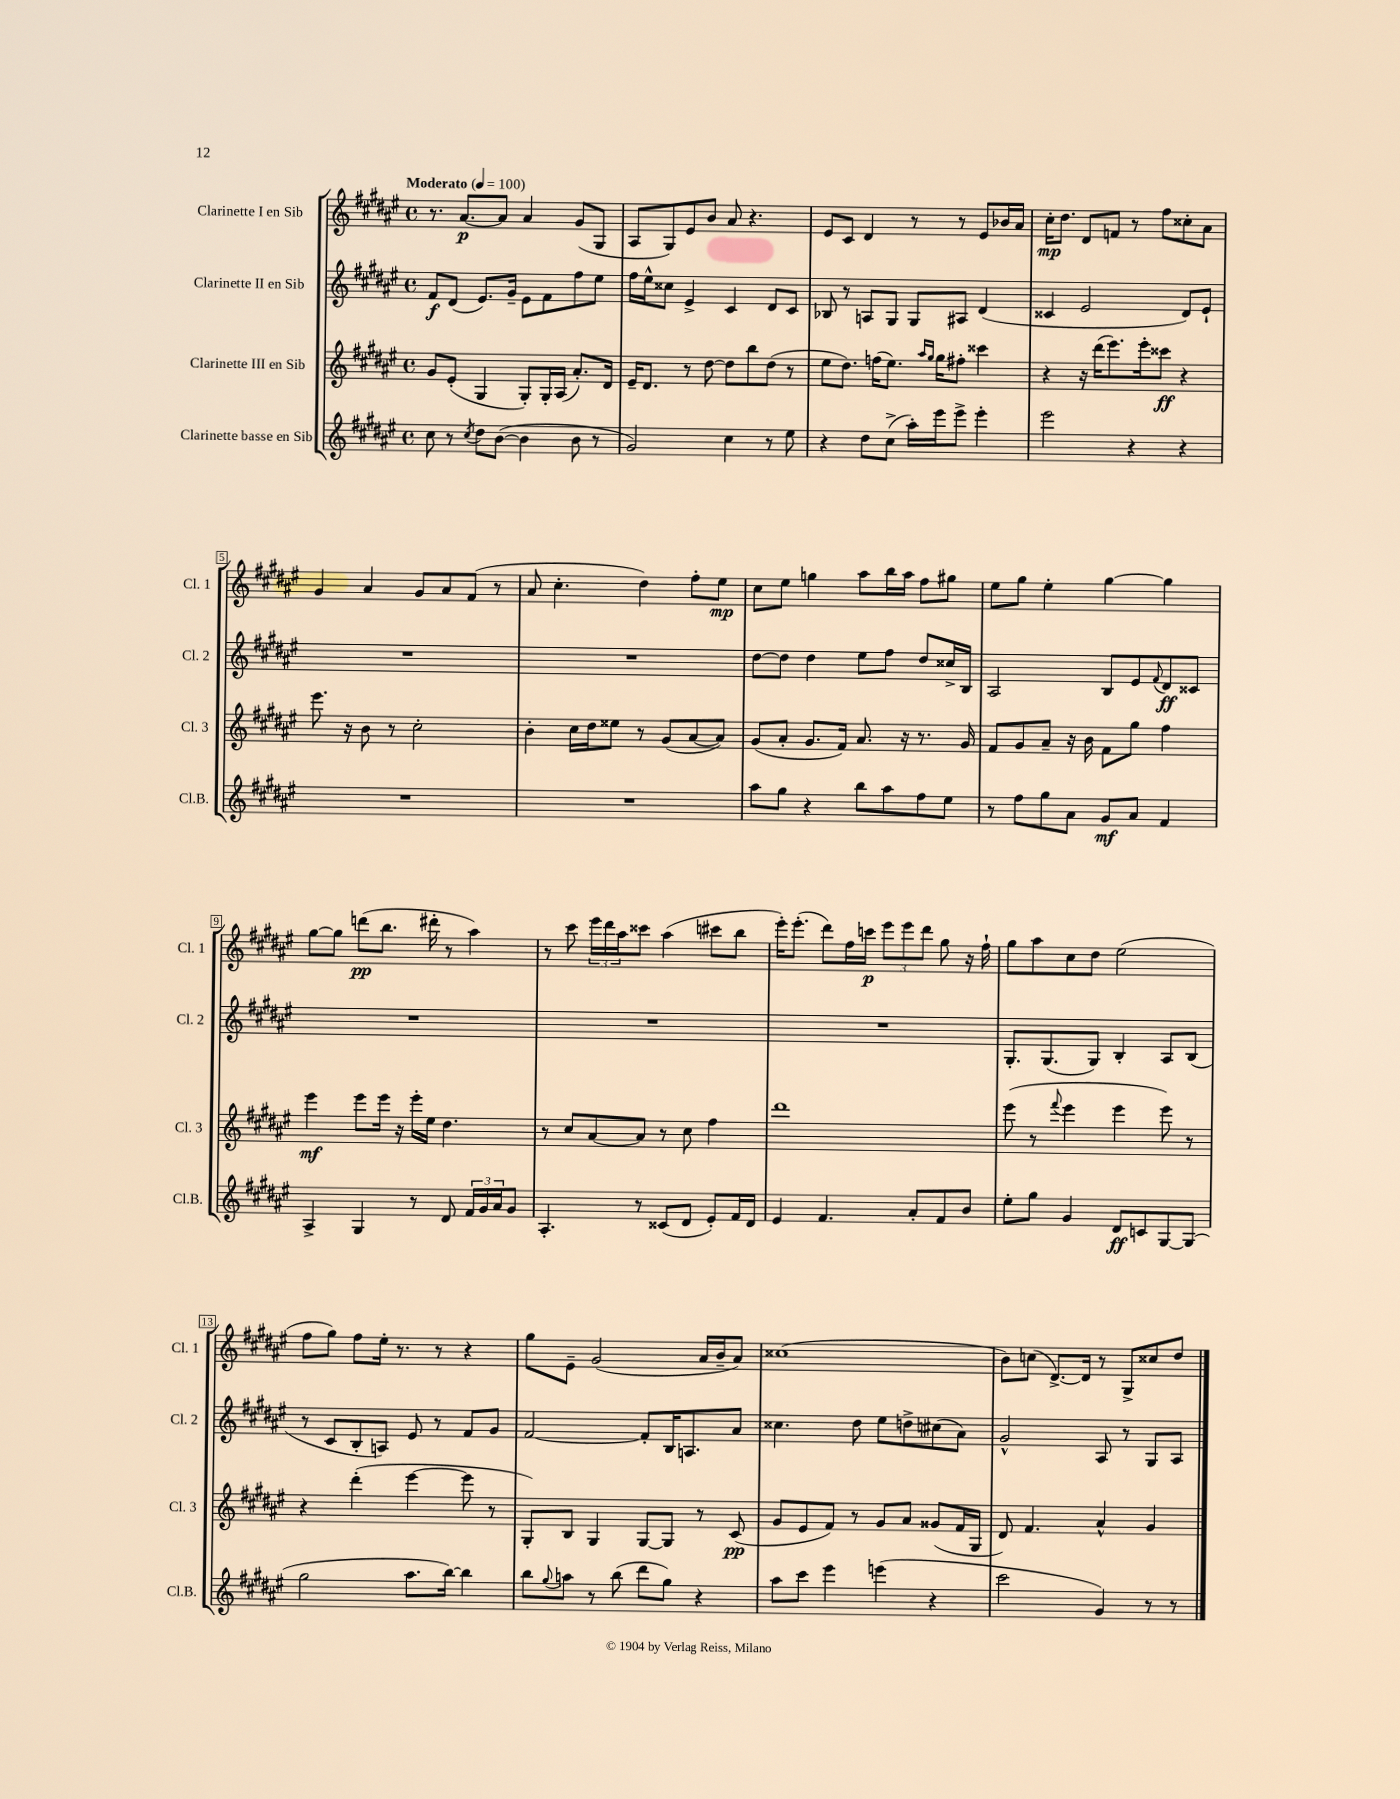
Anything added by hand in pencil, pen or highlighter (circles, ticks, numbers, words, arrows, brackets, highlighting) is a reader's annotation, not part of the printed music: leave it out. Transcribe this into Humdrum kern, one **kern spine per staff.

**kern	**kern	**kern	**kern
*staff4	*staff3	*staff2	*staff1
*clefG2	*clefG2	*clefG2	*clefG2
*k[f#c#g#d#a#e#]	*k[f#c#g#d#a#e#]	*k[f#c#g#d#a#e#]	*k[f#c#g#d#a#e#]
*M4/4	*M4/4	*M4/4	*M4/4
*met(c)	*met(c)	*met(c)	*met(c)
*MM100	*MM100	*MM100	*MM100
8cc#	8g#	8f#	8.r
8r	(8e#'	(8d#	.
.	.	.	[8.a#
8qcc#	.	.	.
8dd#	4G#	8.e#)	.
([8b	.	.	8a#]
.	.	16g#~	.
4b]	8G#')	8e#	4a#
.	16G#'	8f#	.
.	(16A#	.	.
8b	8.a#')	8ff#	(8g#
8r	.	8ee#	8G#
.	16d#	.	.
=	=	=	=
2g#)	16e#~	16ff#	8A#
.	8.d#	16ee#^^	.
.	.	8cc##	8G#)
.	8r	4e#^	8e#
.	[8dd#	.	8b
4cc#	8dd#]	4c#	8a#
.	8bb	.	4.r
8r	(8dd#	8d#	.
8ee#	8r	8c#	.
=	=	=	=
4r	8ee#	8B-	8e#
.	8.dd#)	8r	8c#
8dd#	.	8A	4d#
.	(16ff	.	.
(8cc#^	8.ee#)	8G#	.
16aa#')	.	8G#	8r
.	16qqaa#	.	.
.	16qqgg#	.	.
16eee#	16gg#	.	.
8eee#^	8ff#'	8A#	8r
4eee#'	4ccc##	(4d#	8e#
.	.	.	16b-
.	.	.	16a#
=	=	=	=
2eee#	4r	4c##	16cc#'
.	.	.	8.dd#
.	16r	2e#	8d#
.	(16ddd#	.	.
.	8.eee#)	.	8f
4r	.	.	8r
.	16eee#'	.	.
.	8ccc##	.	8ff#
4r	4r	8d#)	8cc##'
.	.	8e#`	8a#
=	=	=	=
1r	8.eee#	1r	4g#
.	16r	.	.
.	8b	.	4a#
.	8r	.	.
.	2cc#'	.	8g#
.	.	.	8a#
.	.	.	(8f#
.	.	.	8r
=	=	=	=
1r	4b'	1r	8a#
.	.	.	4.cc#'
.	16cc#	.	.
.	16dd#	.	.
.	8ee##	.	.
.	8r	.	4dd#)
.	(8g#	.	.
.	[8a#	.	8ff#'
.	8a#])	.	8ee#
=	=	=	=
8aa#	(8g#	[8dd#	8cc#
8gg#	8a#'	8dd#]	8ee#
4r	8.g#	4dd#	4gg
.	16f#)	.	.
8bb	8.a#	8ee#	8aa#
8aa#	.	8ff#	16bb
.	16r	.	16aa#
8ff#	8.r	8dd#	8ff#
8ee#	.	16cc##^	8gg#
.	16g#	16B	.
=	=	=	=
8r	8f#	2A#	8ee#
8ff#	8g#	.	8gg#
8gg#	8a#~	.	4ee#'
8a#	16r	.	.
.	16b	.	.
8g#	8f#	8B	[4gg#
8a#	8gg#	8e#	.
.	.	8qqf#	.
4f#	4ff#	8d#	4gg#]
.	.	8c##	.
=	=	=	=
4A#^	4eee#	1r	[8gg#
.	.	.	8gg#]
4G#	8eee#	.	(8ddd
.	16eee#	.	8.bb
.	16r	.	.
8r	16eee#'	.	.
.	16ee#	.	16ddd#'
8d#	4.dd#	.	8r
24f#	.	.	4aa#)
24g#	.	.	.
24a#	.	.	.
8g#	.	.	.
=	=	=	=
4.A#'	8r	1r	8r
.	8cc#	.	8ccc#
.	[8a#	.	24eee#
.	.	.	24ddd#
.	.	.	24aa#
8r	8a#]	.	8ccc##
(8c##	8r	.	(4aa#
8d#	8cc#	.	.
8e#')	4ff#	.	8ccc#
16f#	.	.	8bb
16d#	.	.	.
=	=	=	=
4e#	1ddd#	1r	16eee#')
.	.	.	(8.eee#'
4.f#	.	.	8ddd#)
.	.	.	16ff#
.	.	.	16ccc
.	.	.	12eee#
.	.	.	12eee#
8a#'	.	.	.
.	.	.	12ddd#
8f#	.	.	8gg#
8b	.	.	16r
.	.	.	16ff#`
=	=	=	=
8ee#'	(8eee#	8.G#'	8gg#
8gg#	8r	.	8aa#
.	.	(8.G#	.
.	8qqfff#	.	.
4g#	4eee#	.	8cc#
.	.	8G#)	8dd#
8d#	4eee#	4B'	(2ee#
8c	.	.	.
[8G#	8eee#)	8A#	.
(8G#]	8r	(8B	.
=	=	=	=
2gg#	4r	8r	8ff#
.	.	8c#	8gg#)
.	(4ddd#'	8B'	8ff#
.	.	8A)	16ee#'
.	.	.	8.r
8.aa#	[4eee#	8e#	.
.	.	8r	8r
[16bb)	.	.	.
4bb]	8eee#]	8f#	4r
.	8r	8g#	.
=	=	=	=
8bb	8G#')	[2f#	8gg#
8qqgg#	.	.	.
8aa	8B	.	8e#~
8r	4G#	.	(2g#
(8bb	.	.	.
8ddd#	[8G#	8f#']	.
8gg#)	8G#]	16B	.
.	.	8.A	.
4r	8r	.	16a#
.	.	.	16b~
.	(8c#	8a#	8a#)
=	=	=	=
8aa#	8g#	4.cc##	(1cc##
8ccc#	8e#	.	.
4eee#	8f#)	.	.
.	8r	8dd#	.
(4eee	8g#	8ee#	.
.	8a#	8dd^	.
4r	(8g##	(8cc#	.
.	16f#	8a#)	.
.	16G#	.	.
=	=	=	=
2ccc#	8d#)	2g#^^	8b)
.	4.f#	.	(8cc
.	.	.	[8.d#^)
.	.	.	16d#]
4g#)	4a#^^	8A#	8r
.	.	8r	8G#^
8r	4g#	8G#	8cc##
8r	.	8A#	8dd#
==	==	==	==
*-	*-	*-	*-
